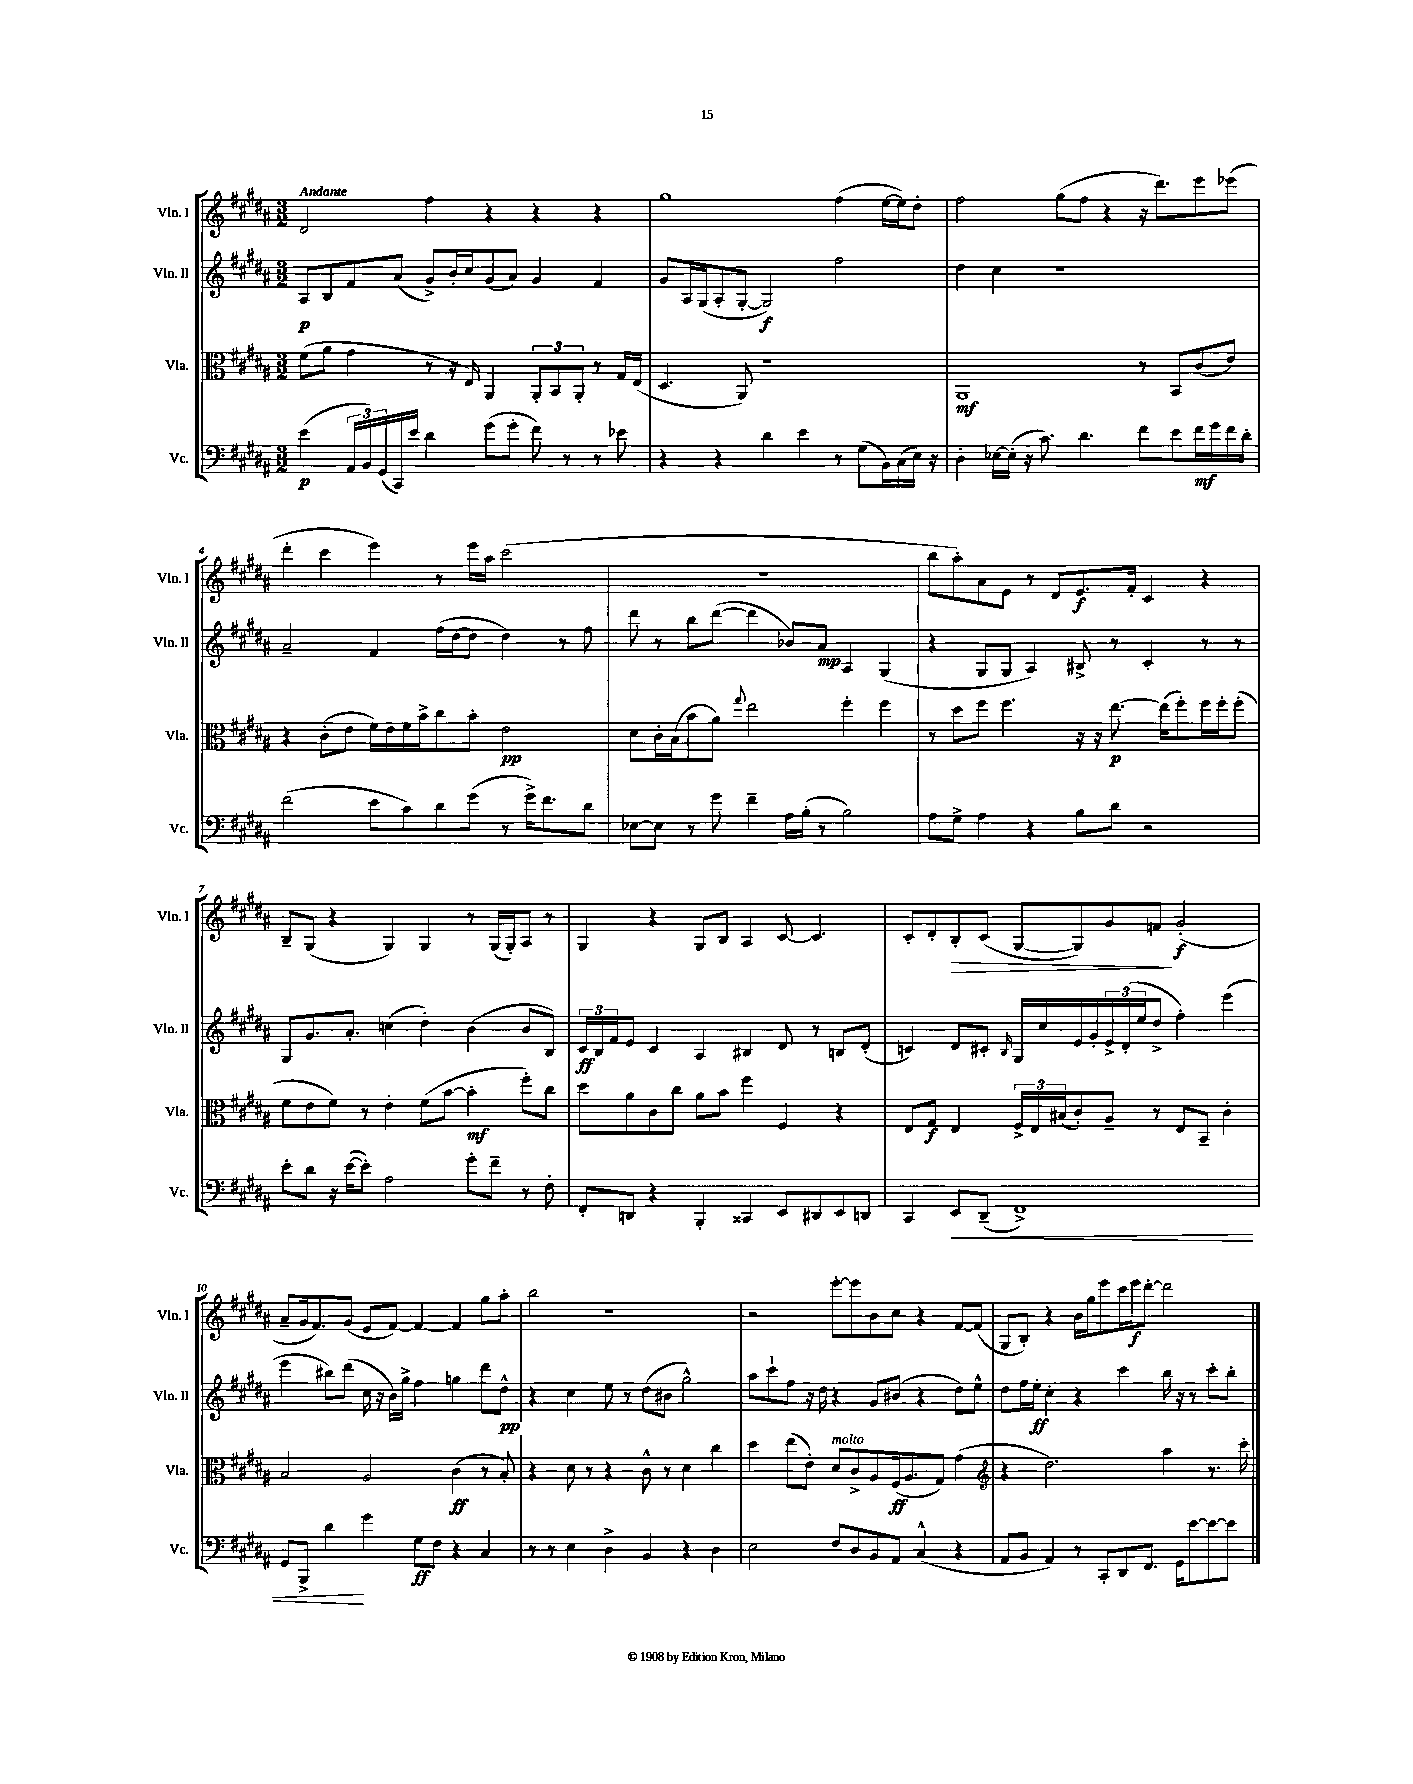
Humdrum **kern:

**kern	**kern	**kern	**kern
*staff4	*staff3	*staff2	*staff1
*clefF4	*clefC3	*clefG2	*clefG2
*k[f#c#g#d#a#]	*k[f#c#g#d#a#]	*k[f#c#g#d#a#]	*k[f#c#g#d#a#]
*M3/2	*M3/2	*M3/2	*M3/2
(4e	(8f#	8A#	2d#
.	8a#	8B	.
24AA#	4g#	8f#	.
24BB)	.	.	.
(24GG#	.	.	.
16CC#)	.	(8a#	.
16e	.	.	.
4d#	8r	8g#^)	4ff#
.	16r	16b'	.
.	16E)	16cc#	.
(8g#	4AA#	(8g#	4r
8g#'	.	8a#)	.
8f#)	12AA#'	4g#	4r
.	12BB	.	.
8r	.	.	.
.	12AA#'	.	.
8r	8r	4f#	4r
8e-	16G#	.	.
.	(16E	.	.
=	=	=	=
4r	4.D#	8g#	1gg#
.	.	16A#	.
.	.	(16G#	.
4r	.	8A#'	.
.	8AA#)	[8G#'	.
4d#	1r	2G#])	.
4e	.	.	.
8r	.	2ff#	(4ff#
(8G#	.	.	.
16BB)	.	.	[16ee
(16C#	.	.	16ee])
16E)	.	.	8dd#'
16r	.	.	.
=	=	=	=
4D#'	1AA#	4dd#	2ff#
[16E-	.	4cc#	.
(16E-']	.	.	.
16r	.	.	.
8.c#)	.	.	.
.	.	1r	(8gg#
4.d#	.	.	8ff#
.	.	.	4r
8f#	8r	.	16r
.	.	.	8.ddd#)
8e	8BB	.	.
16f#	(8c#	.	8eee
16g#	.	.	.
16f#	8e)	.	(8eee-
16d#'	.	.	.
=	=	=	=
(2f#	4r	2a#~	4ddd#'
.	(8c#'	.	4ccc#
.	8e	.	.
8e	16f#)	4f#	4eee)
.	16e	.	.
8c#)	16f#	.	.
.	16b^	.	.
8d#	8cc#	(16ff#	8r
.	.	[16dd#	.
(8g#	8b'	8dd#]	16eee
.	.	.	16aa#
8r	2e	4dd#)	(2ccc#
16g#^)	.	.	.
8.f#	.	.	.
.	.	8r	.
8d#	.	8ff#	.
=	=	=	=
[8E-	8d#	8ddd#	1.r
8E-]	16c#'	8r	.
.	(16B	.	.
8r	8b	8bb	.
8g#	8a#)	([8ddd#	.
.	8qqgg#	.	.
4f#~	2ee	4ddd#]	.
16A#	.	8b-)	.
(16B'	.	.	.
8r	.	8a#	.
2B)	4ff#'	4A#	.
.	4ff#	(4G#	.
=	=	=	=
8A#	8r	4r	8bb
8G#^	8dd#	.	8aa#')
4A#	8ff#	8G#	8a#
.	4.ff#	8G#	8e
4r	.	4A#)	8r
.	.	.	8d#
8B	16r	8B#^	8.e
.	16r	.	.
8d#	[8.ee	8r	.
.	.	.	16f#'
2r	.	4c#'	4c#
.	(16ee]	.	.
.	8ff#')	.	.
.	16ff#	8r	4r
.	16ff#'	.	.
.	(8ff#'	8r	.
=	=	=	=
8e'	8f#	8G#	8B~
8d#	8e	8.g#	(8G#
16r	8f#)	.	4r
([16e	.	8.a#'	.
8e'])	8r	.	.
2A#	4e'	(4cc	4G#)
.	(8f#	4dd#')	4G#
.	[8b	.	.
8g#'	4b']	(4b	8r
8f#~	.	.	(16G#
.	.	.	16G#')
8r	8ff#')	8b	8A#
8F#'	8cc#	8B)	8r
=	=	=	=
8FF#'	8dd#	24c#	4G#
.	.	24B	.
.	.	24f#	.
8DD	8a#	8e	.
4r	8c#	4c#	4r
.	8cc#	.	.
4BBB'	8a#	4A#	8G#
.	8b	.	8B
4CC##	4ff#	4B#	4A#
8EE	4F#	8d#	[8c#
8DD#	.	8r	4.c#]
8EE	4r	8B	.
8DD	.	(8d#'	.
=	=	=	=
4CC#	8E	4c)	8c#'
.	8G#	.	8d#'
8EE	4E	8d#	8B'
(8DD#~	.	8c#'	(8c#
.	.	16qqB	.
1FF#^)	24F#^	16G#	[8G#
.	24E	.	.
.	.	16cc#	.
.	(24B#	.	.
.	8c#')	16e	8G#])
.	.	16g#'	.
.	8A#~	24e^	8g#
.	.	(24d#'	.
.	.	24ee	.
.	8r	8dd#^	8f
.	8E	4ff#')	(2g#'
.	8BB~	.	.
.	4c#'	(4eee	.
=	=	=	=
8GG#	2B	4eee	8a#~
8BBB^	.	.	16g#
.	.	.	8.f#)
4d#	.	8bb#)	.
.	.	(8ddd#	(8g#
4g#	2A#	16cc#	8e
.	.	16r	.
.	.	16b)	[8f#)
.	.	16gg#^	.
8G#	.	4ff#	4f#_
8F#	.	.	.
4r	(4c#	4gg	4f#]
4C#	8r	8ddd#	8gg#
.	8B')	8dd#^^	8aa#'
=	=	=	=
8r	4r	4r	2bb
8r	.	.	.
4E	8d#	4cc#	.
.	8r	.	.
4D#^	4r	8ee	1r
.	.	8r	.
4BB	8c#^^	(8dd#	.
.	8r	8b#	.
4r	4d#	2gg#^^)	.
4D#	4cc#	.	.
=	=	=	=
2E	4dd#	8aa#	2r
.	.	8ccc#`	.
.	(8ee	8ff#	.
.	8e')	16r	.
.	.	16dd#	.
8F#	8d#	4r	[8eee'
8D#	8c#^	.	8eee]
8BB	8A#	8g#	8b
8AA#	(16F#	(8b#	8cc#
.	8.A#	.	.
(4C#^^	.	4r	4r
.	8G#)	.	.
4r	(4g#	8dd#)	[8f#
.	.	8ee^^	(8f#]
=	=	=	=
*	*clefG2	*	*
8AA#	4r	8dd#	8G#
8BB	.	16ff#	8B')
.	.	16ee'	.
4AA#)	2.dd#)	4cc#'	4r
8r	.	4r	16b
.	.	.	16gg#
8CC#'	.	.	8eee
8DD#	.	4ccc#	16ccc#
.	.	.	16eee
8.FF#	.	.	[8ddd#'
.	4aa#	16bb	2ddd#]
16GG#	.	16r	.
[8e	.	8r	.
8e_	8.r	8ccc#'	.
8e]	.	8bb'	.
.	16ccc#'	.	.
==	==	==	==
*-	*-	*-	*-
